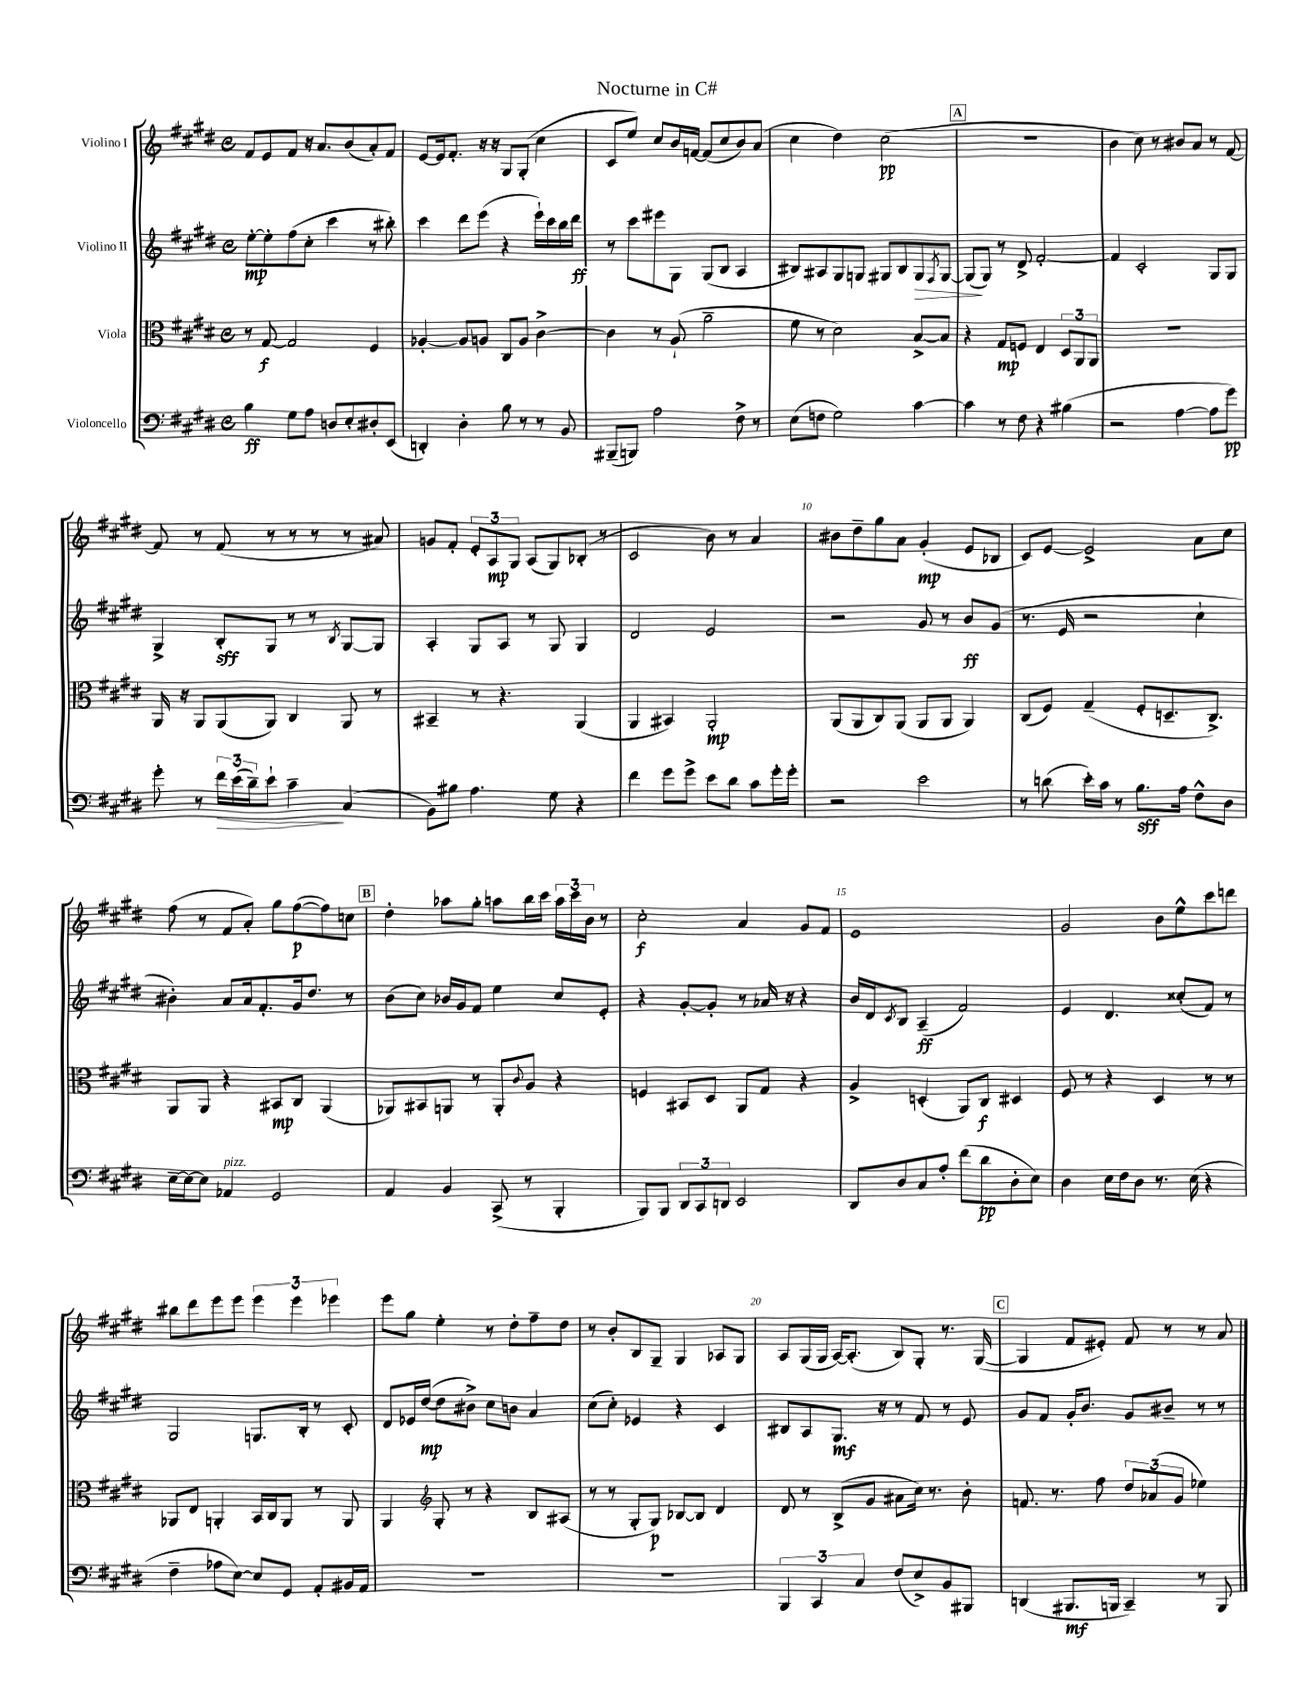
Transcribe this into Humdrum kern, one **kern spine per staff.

**kern	**kern	**kern	**kern
*staff4	*staff3	*staff2	*staff1
*clefF4	*clefC3	*clefG2	*clefG2
*k[f#c#g#d#]	*k[f#c#g#d#]	*k[f#c#g#d#]	*k[f#c#g#d#]
*M4/4	*M4/4	*M4/4	*M4/4
*met(c)	*met(c)	*met(c)	*met(c)
4B	8r	[8ee'	8f#
.	[8G#	8ee']	8e
8G#	2G#]	(8ff#	8f#
8A	.	8cc#'	16r
.	.	.	8.a
8D	.	4ccc#	.
8E'	.	.	(8b
8D#'	4F#	8r	8a')
(8EE	.	8bb#')	8f#
=	=	=	=
4DD')	[4A-'	4ccc#	[8e
.	.	.	16e]
.	.	.	8.f#'
4D#'	8A-]	8ddd#	.
.	8A	(8eee	16r
.	.	.	16r
8B	8C#	4r	8G#
8r	8A	.	(8G#'
8r	[4c#^	16eee`)	4cc#
.	.	16ccc#	.
8BB	.	16bb	.
.	.	16ddd#	.
=	=	=	=
(8BBB#~	4c#]	8r	8c#
8BBB)	.	8ccc#	8ee)
2A	8r	8eee#	8cc#
.	(8A`	8G#	16b
.	.	.	[16f
.	2a~	(8G#	(8f]
.	.	8B	8cc#
8F#^	.	4A	8b)
8r	.	.	(8a
=	=	=	=
(8E	8f#	8B#)	4cc#
8F	8r	8A#	.
2G#)	2d#)	8G#	4dd#)
.	.	8G	.
.	.	8G#	(2cc#
.	.	8B#	.
[4c#	[8B^	8G#	.
.	.	8qF#	.
.	8B]	[8G#	.
=	=	=	=
4c#]	4r	(8G#]	1r
.	.	8G#)	.
8r	8G#	8r	.
8F#	8F	8d#^	.
4r	4E	[2f#'	.
(4B#	12D#	.	.
.	12AA	.	.
.	12AA	.	.
=	=	=	=
2r	1r	4f#]	4b
.	.	2c#'	8cc#)
.	.	.	8r
[4A	.	.	8b#
.	.	.	8a
8A]	.	8G#	8r
8g#)	.	8G#	[8f#
=	=	=	=
8g#'	16AA	4G#^	8f#]
.	16r	.	.
8r	8AA	.	8r
24f#	(8AA	8B'	(8f#
(24e	.	.	.
24d#~)	.	.	.
8e`	8AA)	8G#	8r
4c#~	4C#	8r	8r
.	.	8r	8r
.	.	8qB	.
(4C#	8AA	[8G#	8r
.	8r	8G#]	8a#)
=	=	=	=
8BB)	4BB#~	4A'	8g
8B#	.	.	8f#'
4.A	8r	8G#	12e'
.	.	.	12A
.	4.r	8A	.
.	.	.	12G#
.	.	8r	(8A
8G#	.	8G#	8G#)
4r	(4AA	4G#	(8B-'
.	.	.	8r
=	=	=	=
4f#	4AA	2d#	2c#
8g#	4BB#)	.	.
8g#^	.	.	.
8e	2AA'	2e	8b)
8d#	.	.	8r
8c#	.	.	4a
16g#'	.	.	.
16g#'	.	.	.
=	=	=	=
2r	(8AA	2r	8b#
.	8AA	.	8dd#~
.	8C#)	.	8gg#
.	(8AA	.	8a
2e	8AA	8g#	(4g#'
.	8AA	8r	.
.	4AA)	8b	8e
.	.	(8g#	8B-
=	=	=	=
8r	(8C#	8.r	8c#)
(8d	8F#)	.	[8e
.	.	16e	.
16e')	(4G#~	2r	2e^]
16c#	.	.	.
8r	.	.	.
8.B	8F#'	.	.
.	8.D~	.	.
16A	.	.	.
8F#^^	.	4cc#`	8a
.	8.C#^)	.	.
8D#	.	.	8cc#
=	=	=	=
[16E~	8AA	4b#')	(8ff#
16E_	.	.	.
8E]	8AA	.	8r
4AA-	4r	8a	8f#
.	.	16a	8a')
.	.	8.f#'	.
2GG#	8BB#	.	8gg#
.	8C#	16g#	([8ff#
.	.	8.dd#	.
.	(4AA	.	8ff#])
.	.	8r	8cc
=	=	=	=
4AA	8AA-)	(8b	4dd#'
.	8BB#	8cc#)	.
4BB	8AA	16b-	8aa-
.	.	16g#	.
.	8r	8f#	8gg#'
(8CC#^	8AA'	4ee	8aa
.	8qqc#	.	.
8r	8A	.	16bb
.	.	.	16ccc#
4BBB'	4r	8cc#	24aa
.	.	.	24ccc#
.	.	.	24b
.	.	8e'	8r
=	=	=	=
8BBB)	4F	4r	2cc#'
8BBB	.	.	.
12DD#	8BB#	[8g#'	.
12CC#	.	.	.
.	8D#	8g#']	.
12DD	.	.	.
2EE	8AA	8r	4a
.	8G#	16a-	.
.	.	16r	.
.	4r	4r	8g#
.	.	.	8f#
=	=	=	=
8DD#	4A^	16b	1e
.	.	16d#	.
.	.	8qc#	.
8D#	.	8B	.
8C#	(4D'	(4A~	.
8A'	.	.	.
(8f#	8AA)	2f#)	.
8d#	8C#	.	.
8D#'	4D#	.	.
8E)	.	.	.
=	=	=	=
4D#	8F#	4e	2g#
.	8r	.	.
16E	4r	4.d#	.
16F#	.	.	.
8D#	.	.	.
8.r	4D#	.	8b
.	.	(8cc##'	8ee^^
(16E	.	.	.
4r	8r	8f#)	8ccc#
.	8r	8r	8ddd
=	=	=	=
4F#~	8AA-	2G#	8bb#
.	8E	.	8ddd#
8A-	4AA'	.	8eee
[8E)	.	.	8eee
8E]	16BB	8.G	6eee
.	16C#	.	.
8GG#	8AA	.	.
.	.	.	6eee
.	.	16B'	.
8AA'	8r	8r	.
.	.	.	6eee-
16BB#	8AA	8c#'	.
16AA	.	.	.
=	=	=	=
1r	4AA	8d#	8eee
.	.	16e-	8gg#
.	.	([16dd#	.
*	*clefG2	*	*
.	8G#'	8dd#]	4ee'
.	8r	8b#^)	.
.	4r	8cc#	8r
.	.	8b	8dd#'
.	8B	4a	8ff#~
.	(8A#	.	8dd#
=	=	=	=
1r	8r	(8cc#	8r
.	8r	8cc#')	8b'
.	8G#'	4e-	8B
.	8G#)	.	8G#~
.	[8B-	4r	4G#
.	8B-]	.	.
.	4d#	4c#	8A-
.	.	.	8G#
=	=	=	=
6BBB	8d#	8B#	8A
.	8r	8A	(16G#
6CC#	.	.	.
.	.	.	16G#
.	(8B^	8.G#	[16A)
.	.	.	(8.A']
6C#	.	.	.
.	8g#	.	.
.	.	16r	.
(8F#	8a#	8r	8B)
8E^)	16cc#)	8f#	8G#'
.	8.r	.	.
8BB	.	8r	8.r
8BBB#	8b'	8e	.
.	.	.	([16G#
=	=	=	=
(4DD	8.f	8g#	4G#]
.	.	8f#	.
.	8.r	.	.
8.BBB#	.	16g#'	8f#
.	.	8.b	.
.	8ff#	.	8e#')
16BBB	.	.	.
4CC#~)	12dd#	8g#	8f#
.	(12a-	.	.
.	.	8b#~	8r
.	12g#	.	.
8r	4ee-)	8r	8r
8BBB	.	8r	8a
==	==	==	==
*-	*-	*-	*-
